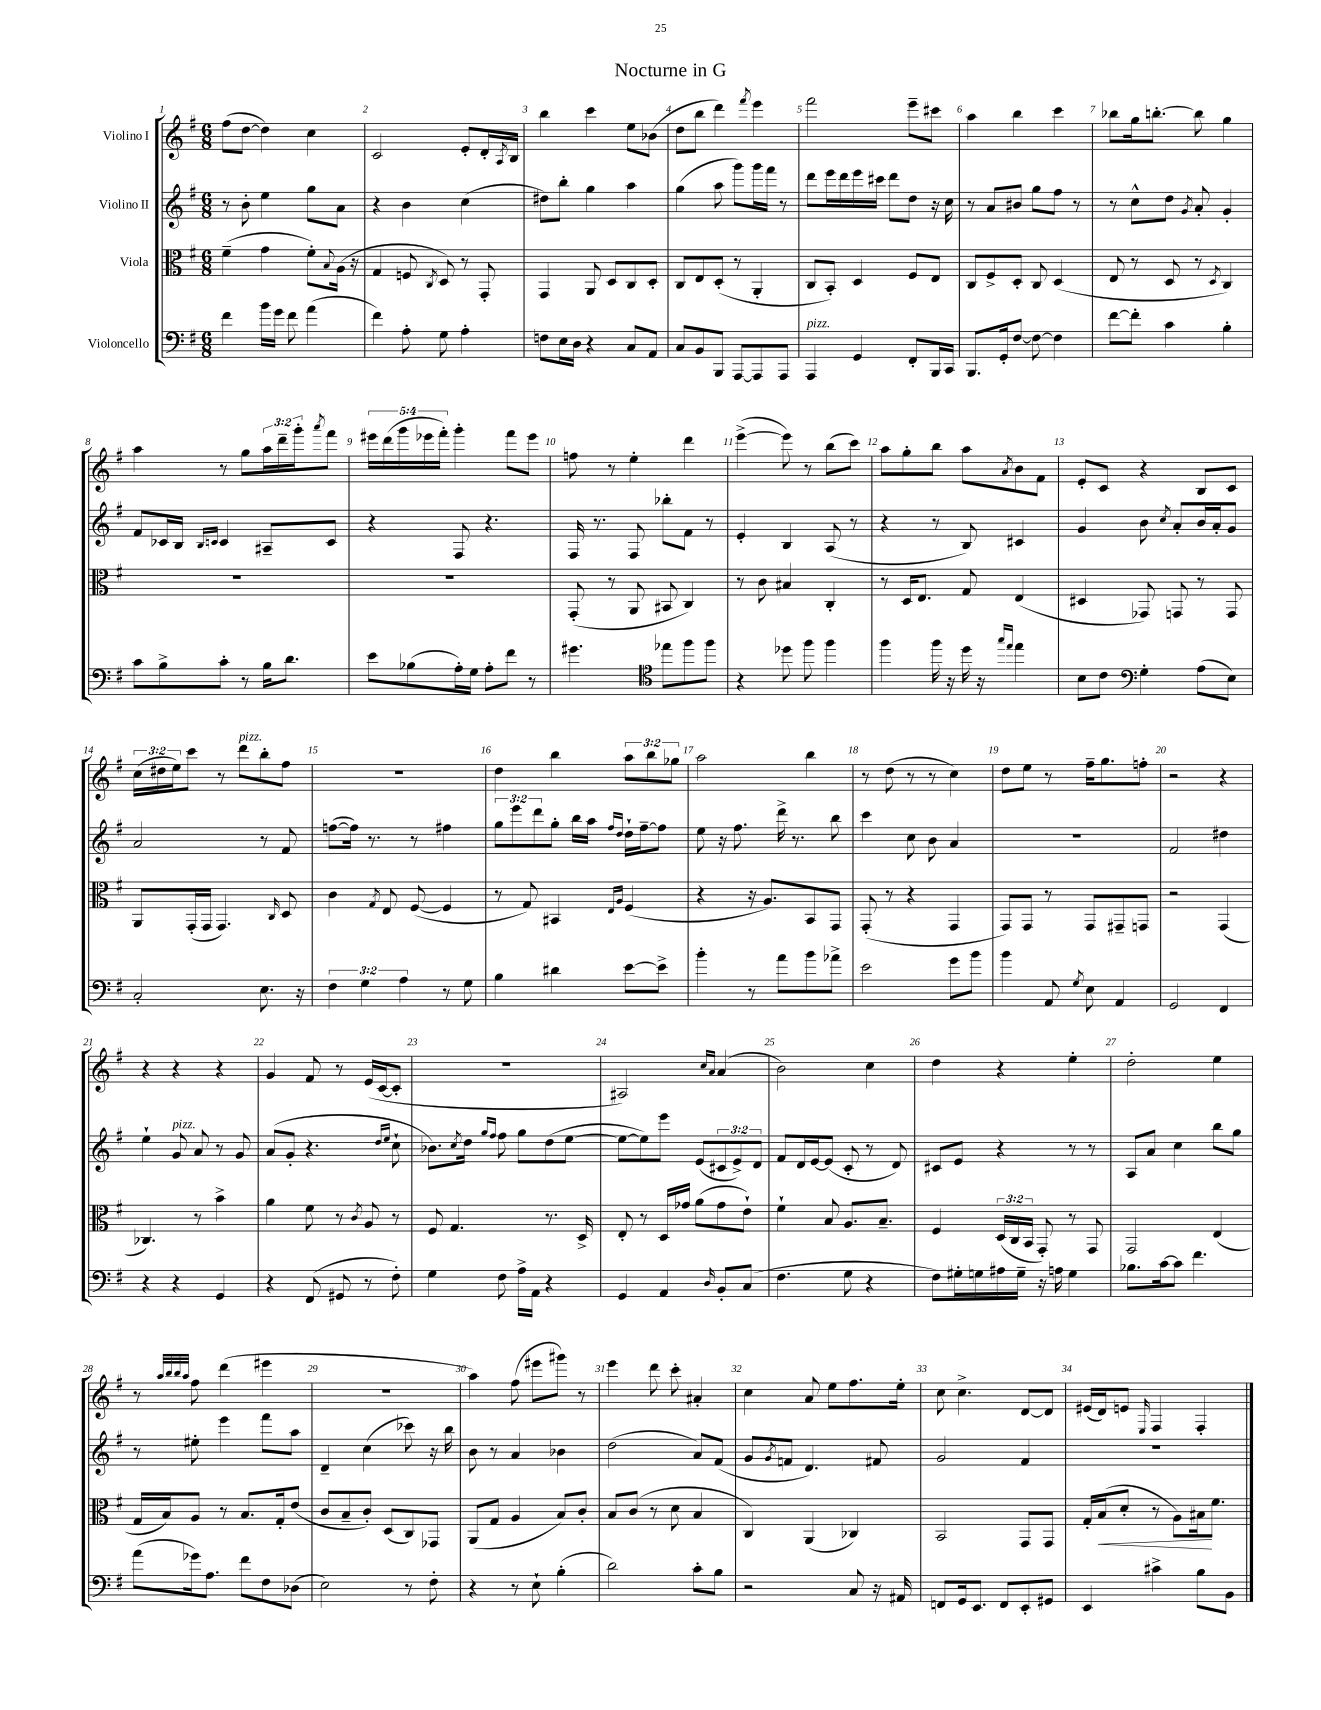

**kern	**kern	**dynam	**kern	**kern
*part4	*part3	*part3	*part2	*part1
*staff4	*staff3	*staff3	*staff2	*staff1
*I"Violoncello	*I"Viola	*	*I"Violino II	*I"Violino I
*clefF4	*clefC3	*	*clefG2	*clefG2
*k[f#]	*k[f#]	*	*k[f#]	*k[f#]
*M6/8	*M6/8	*	*M6/8	*M6/8
=1	=1	=1	=1	=1
4f#\	(4f#~\	.	8r	(8ff#\L
.	.	.	8b'\	[8dd\J
16b\LL	4g\	.	4ee\	4dd\])
16g\JJ	.	.	.	.
8f#\	.	.	.	.
(4a\	8f#'\L)	.	8gg\L	4cc\
.	8qqB/	.	.	.
.	(16A\Jk	.	8a\J	.
.	16r	.	.	.
=2	=2	=2	=2	=2
4f#\)	4G/	.	4r	2c/
8A'\	8Fn/	.	4b\	.
.	8qC/	.	.	.
8G\	8D/)	.	.	.
4A'\	8r	.	(4cc\	8e'/L
.	8GG'/	.	.	16d'/L
.	.	.	.	8qA/
.	.	.	.	16B/JJ
=3	=3	=3	=3	=3
8Fn\L	4GG/	.	8dd#X\L)	4bb\
16E\L	.	.	8bb'\J	.
16D\JJ	.	.	.	.
4r	8AA/	.	4gg\	4ccc\
.	8D/L	.	.	.
8C/L	8C/	.	4aa\	8ee\L
8AA/J	8D'/J	.	.	(8b-X\J
=4	=4	=4	=4	=4
8C/L	8C/L	.	(4gg\	8dd\L
8BB/	8E/	.	.	8bb\J
8BBB/J	(8D'/J	.	8aa\	4ddd\)
[8AAA/L	8r	.	8ggg\L)	.
.	.	.	.	8qfff#/
8AAA/]	4AA'/	.	16ggg\L	4eee\
.	.	.	16fff#\JJ	.
8AAA/J	.	.	8r	.
=5	=5	=5	=5	=5
!LO:TX:a:i:t=pizz.	!	!	!	!
4AAA/	8C/L	.	8ddd\L	2fff#\
.	8BB'/J)	.	16eee\L	.
.	.	.	16ddd\	.
4GG/	4D/	.	16eee\	.
.	.	.	16ccc#X\JJ	.
.	.	.	8ddd\L	.
8FF#'/L	8F#/L	.	8dd\J	8eee~\L
16BBB/L	8E/J	.	16r	8ccc#X\J
16CC/JJ	.	.	16cc\	.
=6	=6	=6	=6	=6
8.BBB/L	8C/L	.	8r	4aa\
.	8F#^/	.	8a/L	.
16GG'/k	.	.	.	.
[8F#/J	8D'/J	.	8b#X/J	4bb\
8F#\_	8C/	.	8gg\L	.
4F#\]	(4D/	.	8ff#\J	4ccc\
.	.	.	8r	.
=7	=7	=7	=7	=7
[8f#\L	8E/	.	8r	8bb-X\L
8f#'\J]	8r	.	8cc^^\L	16gg\k
.	.	.	.	[8.bbn'\J
4c\	8D/	.	8dd\J	.
.	.	.	8qg/	.
.	8r	.	8a'/	8bb\]
.	8qD/	.	.	.
4B'\	4C/)	.	4g'/	4gg\
!!LO:LB:g=z
=8	=8	=8	=8	=8
8c\L	2.r	.	8f#/L	4aa\
8B^\	.	.	16c-X/L	.
.	.	.	16B/JJ	.
.	.	.	16qqB/LL	.
.	.	.	16qqcn/JJ	.
8c'\J	.	.	4c/	8r
8r	.	.	.	8gg\L
16B\KL	.	.	8A#X~/L	24aa\L
.	.	.	.	24ddd~\
8.d\J	.	.	.	.
.	.	.	.	24ggg'\J
.	.	.	.	8qaaa/
.	.	.	8c/J	8fff#\J
=9	=9	=9	=9	=9
8e\L	2.r	.	4r	20eee#X\LL
.	.	.	.	(20ddd\
.	.	.	.	20ggg\
(8B-X\	.	.	.	.
.	.	.	.	20eee-X\
.	.	.	.	20fff#'\JJ)
16A'\L)	.	.	8F#/	4ggg'\
16G\JJ	.	.	.	.
8A'\L	.	.	4.r	.
8f#\J	.	.	.	8fff#\L
8r	.	.	.	8eee-\J
=10	=10	=10	=10	=10
4.g#X\	(8GG'/	.	16F#/	8ffn\
.	.	.	8.r	.
.	8r	.	.	8r
.	8AA/	.	8F#/	4ee'\
*clefC4	*	*	*	*
8ee-X\L	8BB#X/	.	8bb-X'\L	.
8ff#\	4C/)	.	8f#\J	4ddd\
8ff#\J	.	.	8r	.
=11	=11	=11	=11	=11
4r	8r	.	4e'/	([4eee^\
.	8c\	.	.	.
8dd-X\	4B#X/	.	4B/	8eee\])
8ff#\	.	.	.	8r
4ff#\	4C'/	.	(8A/	(8bb\L
.	.	.	8r	8ccc\J)
=12	=12	=12	=12	=12
4ff#\	8r	.	4r	8aa\L
.	16D/KL	.	.	8gg'\
.	8.E/J	.	.	.
16ff#\	.	.	8r	8bb\J
16r	.	.	.	.
16dd\	8G/	.	8B/)	8aa\L
16r	.	.	.	.
16qqgg/LL	.	.	.	.
16qqee/JJ	.	.	.	8qa/
4ee\	(4E/	.	4c#X/	8b\
.	.	.	.	8f#\J
=13	=13	=13	=13	=13
8B\L	4D#X/	.	4g/	8e'/L
8c\J	.	.	.	8c/J
*clefF4	*	*	*	*
4G'\	8GG-X/)	.	8b\	4r
.	.	.	8qcc/	.
.	8GGn/	.	8a'/L	.
(8A\L	8r	.	16b/L	8B/L
.	.	.	16a'/J	.
8E\J)	8GG/	.	8g/J	8c/J
!!LO:LB:g=z
=14	=14	=14	=14	=14
2C'/	8AA/L	.	2a/	(24cc\LL
.	.	.	.	24dd#X\
.	.	.	.	24ee\J)
.	(16GG'/L	.	.	8ccc\J
.	16GG/JJ	.	.	.
.	4.GG/)	.	.	8r
!	!	!	!	!LO:TX:a:i:t=pizz.
.	.	.	.	8ddd\L
8.E\	.	.	8r	8bb'\
.	16qqC/	.	.	.
.	8D/	.	8f#/	8ff#\J
16r	.	.	.	.
=15	=15	=15	=15	=15
6F#\	4c\	.	([8ffn\L	2.r
.	.	.	16ff\Jk])	.
6G\	.	.	.	.
.	.	.	8.r	.
.	8qG/	.	.	.
.	8E/	.	.	.
6A\	.	.	.	.
.	([8F#/	.	8r	.
8r	4F#/]	.	4ff#X\	.
8G\	.	.	.	.
=16	=16	=16	=16	=16
4B\	8r	.	12gg\L	4dd\
.	.	.	12eee\	.
.	8G/)	.	.	.
.	.	.	12ddd\	.
4d#X\	4BB#X/	.	8gg'\J	4bb\
.	.	.	16bb\LL	.
.	.	.	16aa\JJ	.
.	16qqE/LL	.	16qqff#/LL	.
.	16qqA/JJ	.	16qqdd/JJ	.
[8e\L	(4F#/	.	16dd`\LL	12aa\L
.	.	.	[16ff#~\J	.
.	.	.	.	12bb\
8e^\J]	.	.	8ff#\J]	.
.	.	.	.	12gg-X\J
=17	=17	=17	=17	=17
4b'\	4r	.	8ee\	2aa\
.	.	.	16r	.
.	.	.	8.ff#\	.
8r	16r	.	.	.
.	8.A/L)	.	.	.
8a\L	.	.	16ddd^\	.
.	.	.	8.r	.
8b\	8BB/	.	.	4bb\
8a-X^\J	8GG/J	.	8bb\	.
=18	=18	=18	=18	=18
2e\	(8GG'/	.	4ccc\	8r
.	8r	.	.	(8dd\
.	4r	.	8cc\	8r
.	.	.	8b\	8r
8g\L	4GG/	.	4a/	4cc\)
8b\J	.	.	.	.
=19	=19	=19	=19	=19
4b\	8GG/L)	.	2.r	8dd\L
.	8GG/J	.	.	8ee\J
8AA/	8r	.	.	8r
8qG/	.	.	.	.
8E\	8GG/L	.	.	16ff#~\KL
.	.	.	.	8.gg\
4AA/	8GG#X~/	.	.	.
.	8GGn/J	.	.	8ffn'\J
=20	=20	=20	=20	=20
2GG/	2r	.	2f#/	2r
4FF#/	(4GG/	.	4dd#X\	4r
!!LO:LB:g=z
=21	=21	=21	=21	=21
4r	4.C-X/)	.	4ee`\	4r
!	!	!	!LO:TX:a:i:t=pizz.	!
4r	.	.	8g/	4r
.	8r	.	8a/	.
4GG/	4b^\	.	8r	4r
.	.	.	8g/	.
=22	=22	=22	=22	=22
4r	4a\	.	(8a/L	4g/
.	.	.	8g'/J	.
(8FF#/	8f#\	.	4.r	8f#/
8GG#X/	8r	.	.	8r
.	8qc/	.	.	.
8r	8A/	.	.	(16e/LL
.	.	.	.	[16c/J
.	.	.	16qqdd/LL	.
.	.	.	16qqee/JJ	.
8F#'\)	8r	.	8cc`\	8c'/J]
=23	=23	=23	=23	=23
4G\	8F#/	.	8.b-X\L)	2.r
.	4.G/	.	.	.
.	.	.	8qcc/	.
.	.	.	16dd\Jk	.
.	.	.	16qqgg/LL	.
.	.	.	16qqff#/JJ	.
8F#\	.	.	8ff#\	.
16A^\LL	.	.	8gg\L	.
16AA\JJ	.	.	.	.
4r	8.r	.	(8dd\	.
.	.	.	[8ee\J	.
.	16D^/	.	.	.
=24	=24	=24	=24	=24
4GG/	8E'/	.	8ee\L_	2A#X/)
.	8r	.	8ee\])	.
4AA/	16D/LL	.	8eee\J	.
.	16g-X/JJ	.	.	.
.	(8a\L	.	(8e/L	.
.	.	.	.	16qqcc/LL
16qqD/	.	.	.	16qqa/JJ
8BB'/L	8g-\	.	12c#X/	(4a/
.	.	.	12e^/)	.
(8C/J	8e`\J)	.	.	.
.	.	.	12d/J	.
=25	=25	=25	=25	=25
4.F#\	4f#`\	.	8f#/L	2b\)
.	.	.	16d/L	.
.	.	.	[16e/J	.
.	8B/	.	(8e/J]	.
8G\	8.A/L	.	8c'/	.
4r	.	.	8r	4cc\
.	8.B~/J	.	.	.
.	.	.	8d/)	.
=26	=26	=26	=26	=26
8F#\L)	4F#/	.	8c#X/L	4dd\
16G#X'\L	.	.	8e/J	.
16Gn\	.	.	.	.
16A#X\	(24D/LL	.	4r	4r
.	24C/	.	.	.
16G~\JJ	.	.	.	.
.	24BB/JJ	.	.	.
16r	8GG'/)	.	.	.
16An\	.	.	.	.
4G\	8r	.	8r	4ee'\
.	8GG/	.	8r	.
=27	=27	=27	=27	=27
8.B-X\L	2GG/	.	8A/L	2dd'\
.	.	.	8a/J	.
[16c\k	.	.	.	.
8c\J]	.	.	4cc\	.
4.f#\	.	.	.	.
.	(4E/	.	8bb\L	4ee\
.	.	.	8gg\J	.
!!LO:LB:g=z
=28	=28	=28	=28	=28
(8a\L	16G/LL	.	8r	8r
.	16B/J)	.	.	.
.	.	.	.	32qqaa/LLL
.	.	.	.	32qqbb/
.	.	.	.	32qqbb/
.	.	.	.	32qqaa/JJJ
16g-X\k)	8A/J	.	8ee#X'\	8ff#\
8.A\J	.	.	.	.
.	8r	.	4eee\	(4ddd\
8f#\L	8.B/L	.	.	.
8F#\	.	.	8fff#\L	4eee#X\
.	16G'/k	.	.	.
(8D-X\J	(8e/J	.	8aa\J	.
=29	=29	=29	=29	=29
2E\)	8c/L	.	4d~/	2.r
.	8B~/	.	.	.
.	8c'/J)	.	(4cc\	.
.	(8D/L	.	.	.
8r	8C/)	.	8ccc-X\)	.
8F#'\	8GG-X/J	.	16r	.
.	.	.	16bb\	.
=30	=30	=30	=30	=30
4r	(8AA/L	.	8b\	4aa\)
.	8G/J	.	8r	.
8r	4A/	.	4a/	(8ff#\
8E`\	.	.	.	8eee#X\L
(4B'\	8B/L)	.	4b-X\	8ggg#X\J)
.	8c'/J	.	.	8r
=31	=31	=31	=31	=31
2d\)	8B/L	.	(2dd\	4eee\
.	(8c/J	.	.	.
.	8r	.	.	8ddd\
.	8d\	.	.	8ccc'\
8c'\L	4B/	.	8a/L)	4a#X'/
8B\J	.	.	(8f#/J	.
=32	=32	=32	=32	=32
2r	4C/)	.	8g/L	4cc\
.	.	.	8qg/	.
.	.	.	8fn/J	.
.	(4AA/	.	4.d/)	8a/
.	.	.	.	8ee\L
8C/	4C-X/)	.	.	8.ff#\
16r	.	.	8f#X/	.
16AA#X/	.	.	.	16ee'\Jk
=33	=33	=33	=33	=33
8FFn/L	2BB/	.	2g/	8cc\
16GG/k	.	.	.	4.cc^\
8.EE/J	.	.	.	.
8FF/L	.	.	.	.
8EE'/	8GG/L	.	4f#/	[8d/L
8GG#X/J	8GG/J	.	.	8d/J]
=34	=34	=34	=34	=34
4EE/	16G'/LL	.	2.r	(16e#X/LL
!	!	!LO:HP:b	!	!
.	(16B/J	<	.	16d/J)
.	8d'/J	.	.	8en/J
.	.	.	.	16qqE/
4c#X^\	8r	.	.	4F#/
.	8A\L)	.	.	.
8B\L	16B#X\k	.	.	4F#'/
.	8.f#\J	[	.	.
8BB\J	.	.	.	.
==	==	==	==	==
*-	*-	*-	*-	*-
